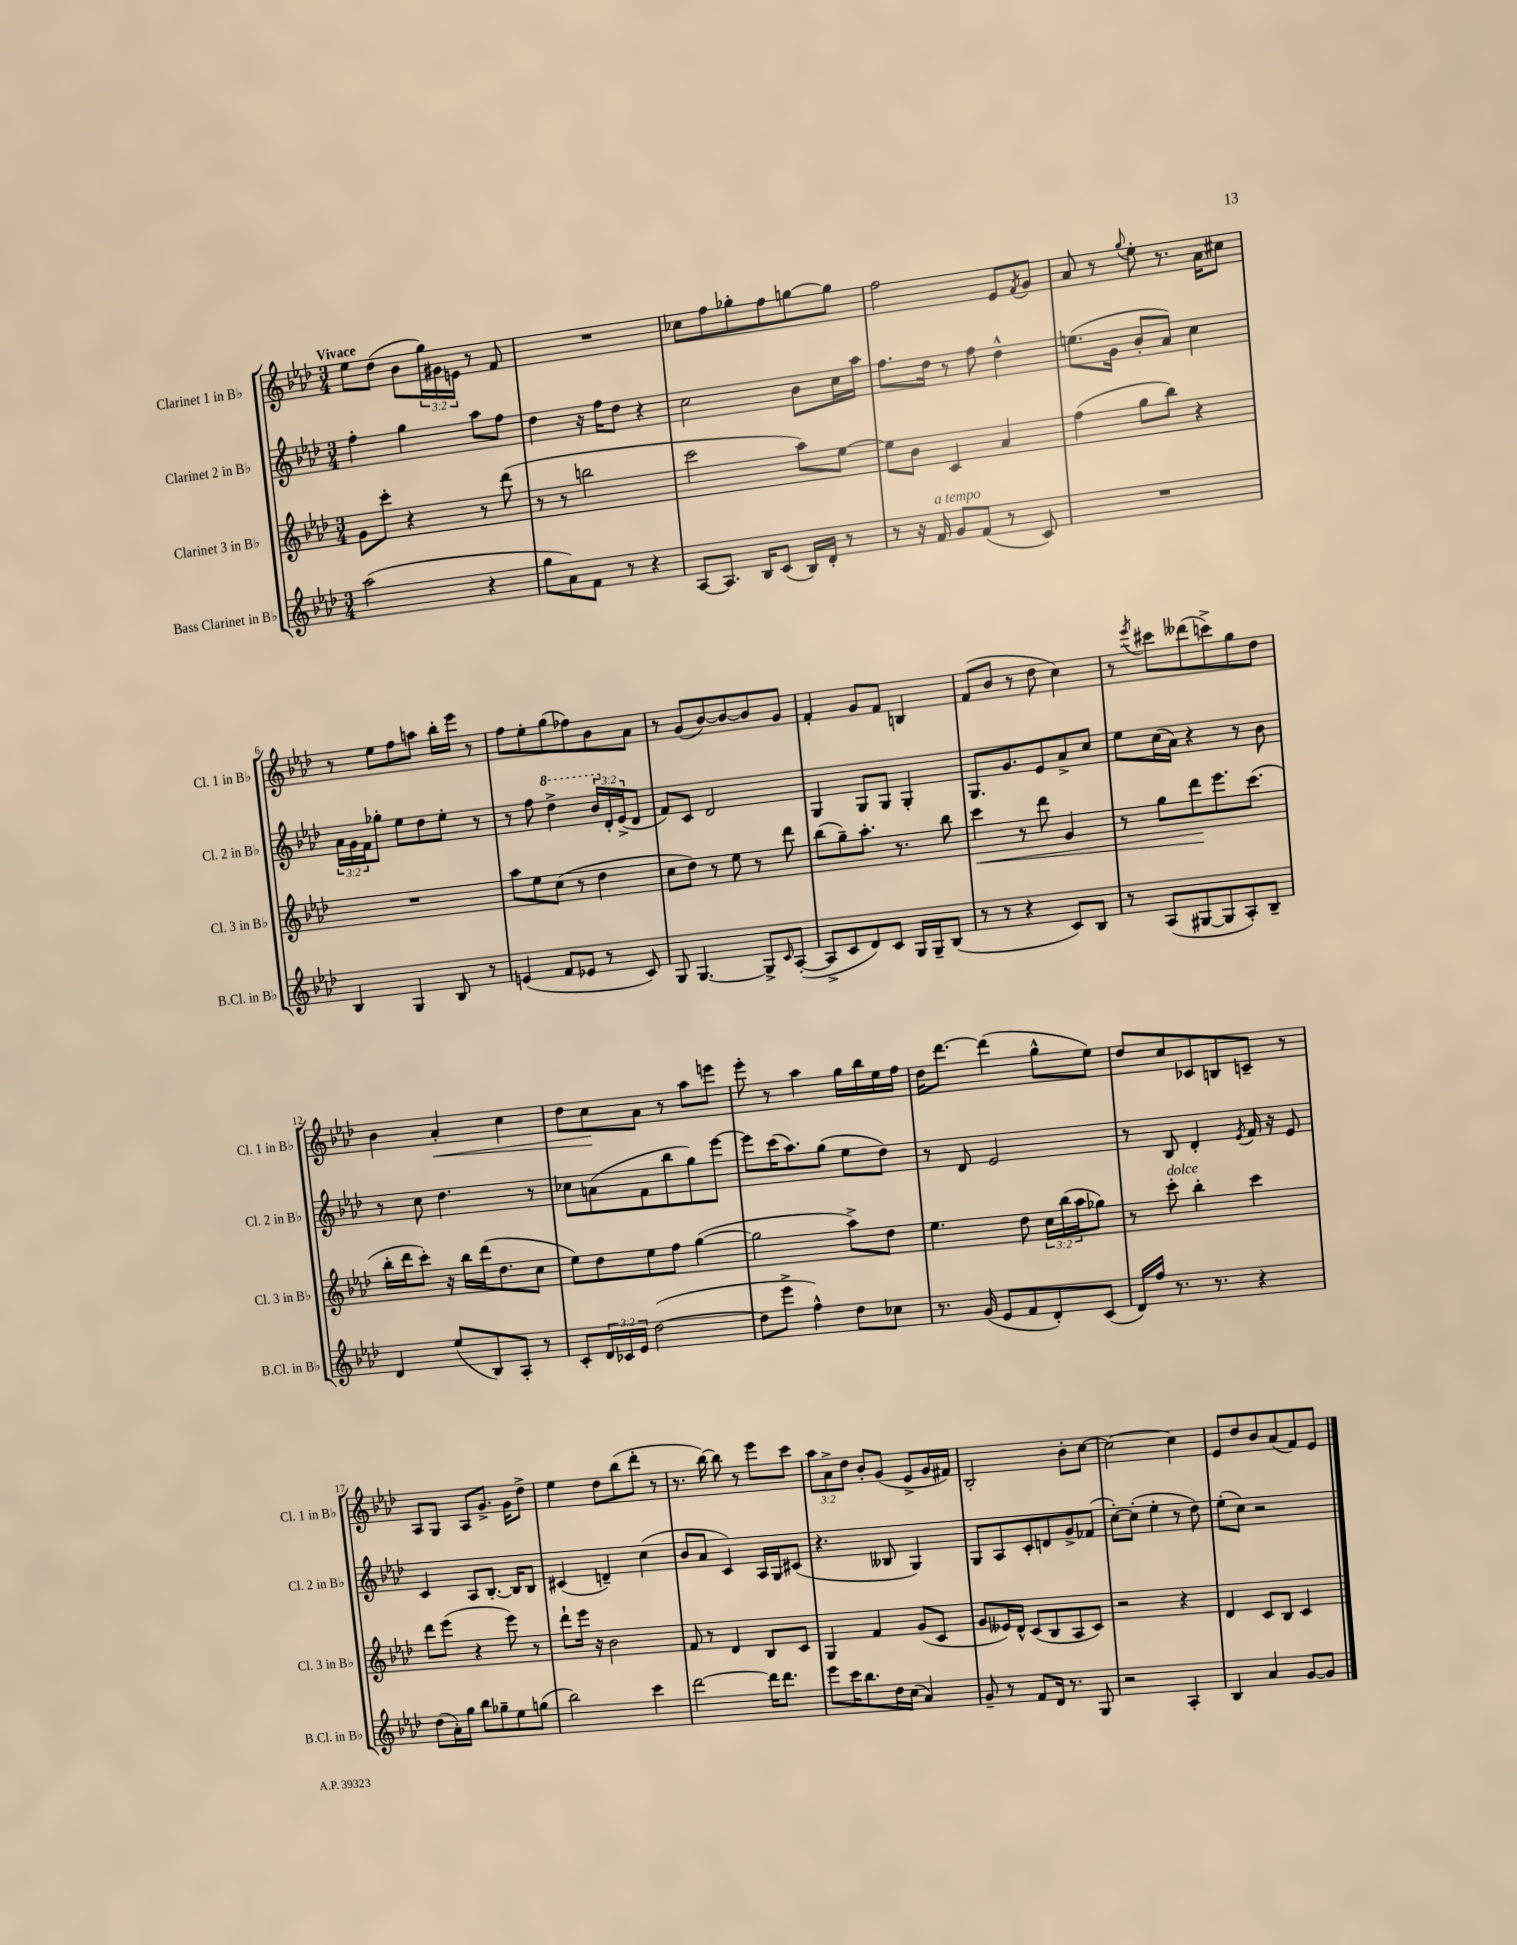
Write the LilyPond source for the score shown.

<<
\new StaffGroup <<
\new Staff = "s0" \with { instrumentName = "Clarinet 1 in Bb" shortInstrumentName = "Cl. 1 in Bb" } {
    \clef treble \key aes \major \numericTimeSignature \time 3/4 \override Staff.TupletNumber.text = #tuplet-number::calc-fraction-text \tempo "Vivace"
    ees''8 des''8( bes'8 \tuplet 3/2 { g''16) gis'16 e'16 } r8 f'8 |
    R2. |
    ces''8 f''8 ges''8-. f''8 g''8~ g''8 |
    f''2 ees'8 \acciaccatura { f'8 } g'8 |
    aes'8 r8 \appoggiatura { g''8 } ees''8-. r8. aes'16 cis''8 |
    r8 ees''8 f''8 a''8 bes''16-. ees'''16 r8 |
    f''8 ees''8-. g''8( fes''8) bes'8 aes'8 |
    r8 g'8( bes'8~) bes'8~ bes'8 g'8 |
    f'4-. g'8 f'8 b4 |
    f'8( bes'8 r8 des''8 c''4) |
    r8 \acciaccatura { ees'''8 } cis'''8 deses'''8( c'''8->) g''8 des''8 |
    bes'4 aes'4-.\< c''4 |
    des''8 c''8\! aes'8 r8 aes''8 e'''8 |
    ees'''8-. r8 aes''4 g''16 bes''16 ees''16 f''16 |
    des''16 des'''8.~ des'''4( g''8-^ ees''8) |
    des''8 c''8 ces'8 b8 c'8-- r8 |
    aes8 g8 aes8 g'8.-> g'16 des''8-> |
    ees''4 des''8 bes''8( des'''8-. r8 |
    r8. bes''16~) bes''8 r8 ees'''8 c'''8 |
    \tuplet 3/2 { aes''8 aes'8-> des''8 } bes'8-. g'8( ees'8-> g'16 fis'16) |
    bes2-. bes'8-. c''8~ |
    c''2~ c''4 |
    ees'8 des''8 bes'8 aes'8( f'8) ees'8 \bar "|." |
}
\new Staff = "s1" \with { instrumentName = "Clarinet 2 in Bb" shortInstrumentName = "Cl. 2 in Bb" } {
    \clef treble \key aes \major \numericTimeSignature \time 3/4 \override Staff.TupletNumber.text = #tuplet-number::calc-fraction-text
    f''4-. g''4 aes''8 f''8 |
    des''4 r16 f''16 des''8 r4 |
    c''2 bes'8 c''16 aes''16 |
    f''8. des''16 r8 f''8 des''4-^ |
    e''8.( g'16 bes'8-. aes'8) c''4 |
    \tuplet 3/2 { aes'16 g'16 f'16 } ges''8-. ees''8 des''8 ees''8-. r8 |
    r8 f''8 \ottava #1 des'''4-> \tuplet 3/2 { bes''16 \ottava #0 des'16-. ees'16->( } des'8 |
    f'8) c'8 des'2 |
    g4 g8 g8 g4-. |
    g8. g'8. ees'8 aes'8-> c''8 |
    ees''8 c''16( aes'16) r4 r8 bes'8 |
    r8 c''8 des''4. r8 |
    ces''8 a'8( f'8 bes''8 g''8) ees'''8~ |
    ees'''8 c'''16( aes''8.) g''8( ees''8 des''8) |
    r8 des'8 ees'2 |
    r8 bes8 des'4-. \acciaccatura { ees'8 } f'16 r16 ees'8 |
    c'4 aes8 bes8.~-. bes16 bes8 |
    cis'4( d'4--) c''4( |
    bes'8 aes'8 c'4) aes16 g16 cis'8( |
    r4. beses8 g4) |
    g8 aes8 c'8-. d'8 g'8-> fes'8( |
    c''8~-.) c''8-.( ees''4-. r8 des''8) |
    ees''8-.( c''8) r2 \bar "|." |
}
\new Staff = "s2" \with { instrumentName = "Clarinet 3 in Bb" shortInstrumentName = "Cl. 3 in Bb" } {
    \clef treble \key aes \major \numericTimeSignature \time 3/4 \override Staff.TupletNumber.text = #tuplet-number::calc-fraction-text
    g'8 c'''8-. r4 r8 des'''8( |
    r8 r8 b''2 |
    c'''2 aes''8) ees''8~ |
    ees''8 bes'8 c'4 aes'4 |
    f''4( g''8 bes''8) r4 |
    R2. |
    aes''8 ees''8 c''8( r8 des''4 |
    c''8 des''8) r8 ees''8 r8 des'''8 |
    bes''8( g''8--) aes''8.-. r8. bes''8 |
    c'''4\< r8 des'''8 g'4 |
    r8 g''8 des'''8\! ees'''8. c'''8.( |
    bes''16-. des'''16 c'''8-.) r16 bes''16 des'''16( des''8. c''8 |
    ees''8) des''8 ees''8 f''8 g''4~( |
    g''2 aes''8->) des''8 |
    ees''4. des''8 \tuplet 3/2 { c''16 bes''16( aes''16 } ges''8) |
    r8 c'''8-.^\markup { \italic "dolce" } bes''4-. c'''4 |
    des'''8 ees'''8( r4 ees'''8) r8 |
    des'''8-! ees'''16 r16 bes'2 |
    f'8 r8 des'4 bes8 c'8 |
    g4 f'4 g'8( c'8 |
    g'8 eeses'16) des'16-^ c'8( bes8 aes8 c'8) |
    r2 r4 |
    des'4 c'8 bes8 c'4 \bar "|." |
}
\new Staff = "s3" \with { instrumentName = "Bass Clarinet in Bb" shortInstrumentName = "B.Cl. in Bb" } {
    \clef treble \key aes \major \numericTimeSignature \time 3/4 \override Staff.TupletNumber.text = #tuplet-number::calc-fraction-text
    aes''2( r4 |
    g''8 aes'8) f'8 r8 r4 |
    aes8~ aes8. bes16 c'8( bes16) des'16-. r8 |
    r8 r16 f'16^\markup { \italic "a tempo" } g'8 f'8( r8 c'8) |
    R2. |
    bes4 g4 bes8 r8 |
    e'4( f'8 ees'8 r8 c'8) |
    g8 g4.~ g8-> \grace { c'16 } aes8~-.( |
    aes8-> c'8 des'8) c'8 g16 g16-- bes8( |
    r8 r8 r4 c'8) bes8 |
    r8 aes8( gis8~ gis8 aes8-.) bes8-- |
    des'4 ees''8( bes8) aes8-. r8 |
    c'8-. \tuplet 3/2 { des'16 ces'16 ees'16 } des''2~( |
    des''8 ees'''8-> f''4-^) des''8 ces''8 |
    r8. g'16( ees'8 f'8 des'8-.) c'8( |
    des'16) f''16 r8. r8. r4 |
    des''8( aes'16-.) g''16 bes''8 ges''8-- ees''8 g''8( |
    bes''2) c'''4 |
    des'''2~ des'''16 des'''8. |
    ees'''8 c'''16 bes''8. des''16 c''16( aes'4) |
    g'8-- r8 f'8 des'16 r8. g8 |
    r2 aes4-. |
    bes4 aes'4 g'8~ g'8 \bar "|." |
}
>>
>>
